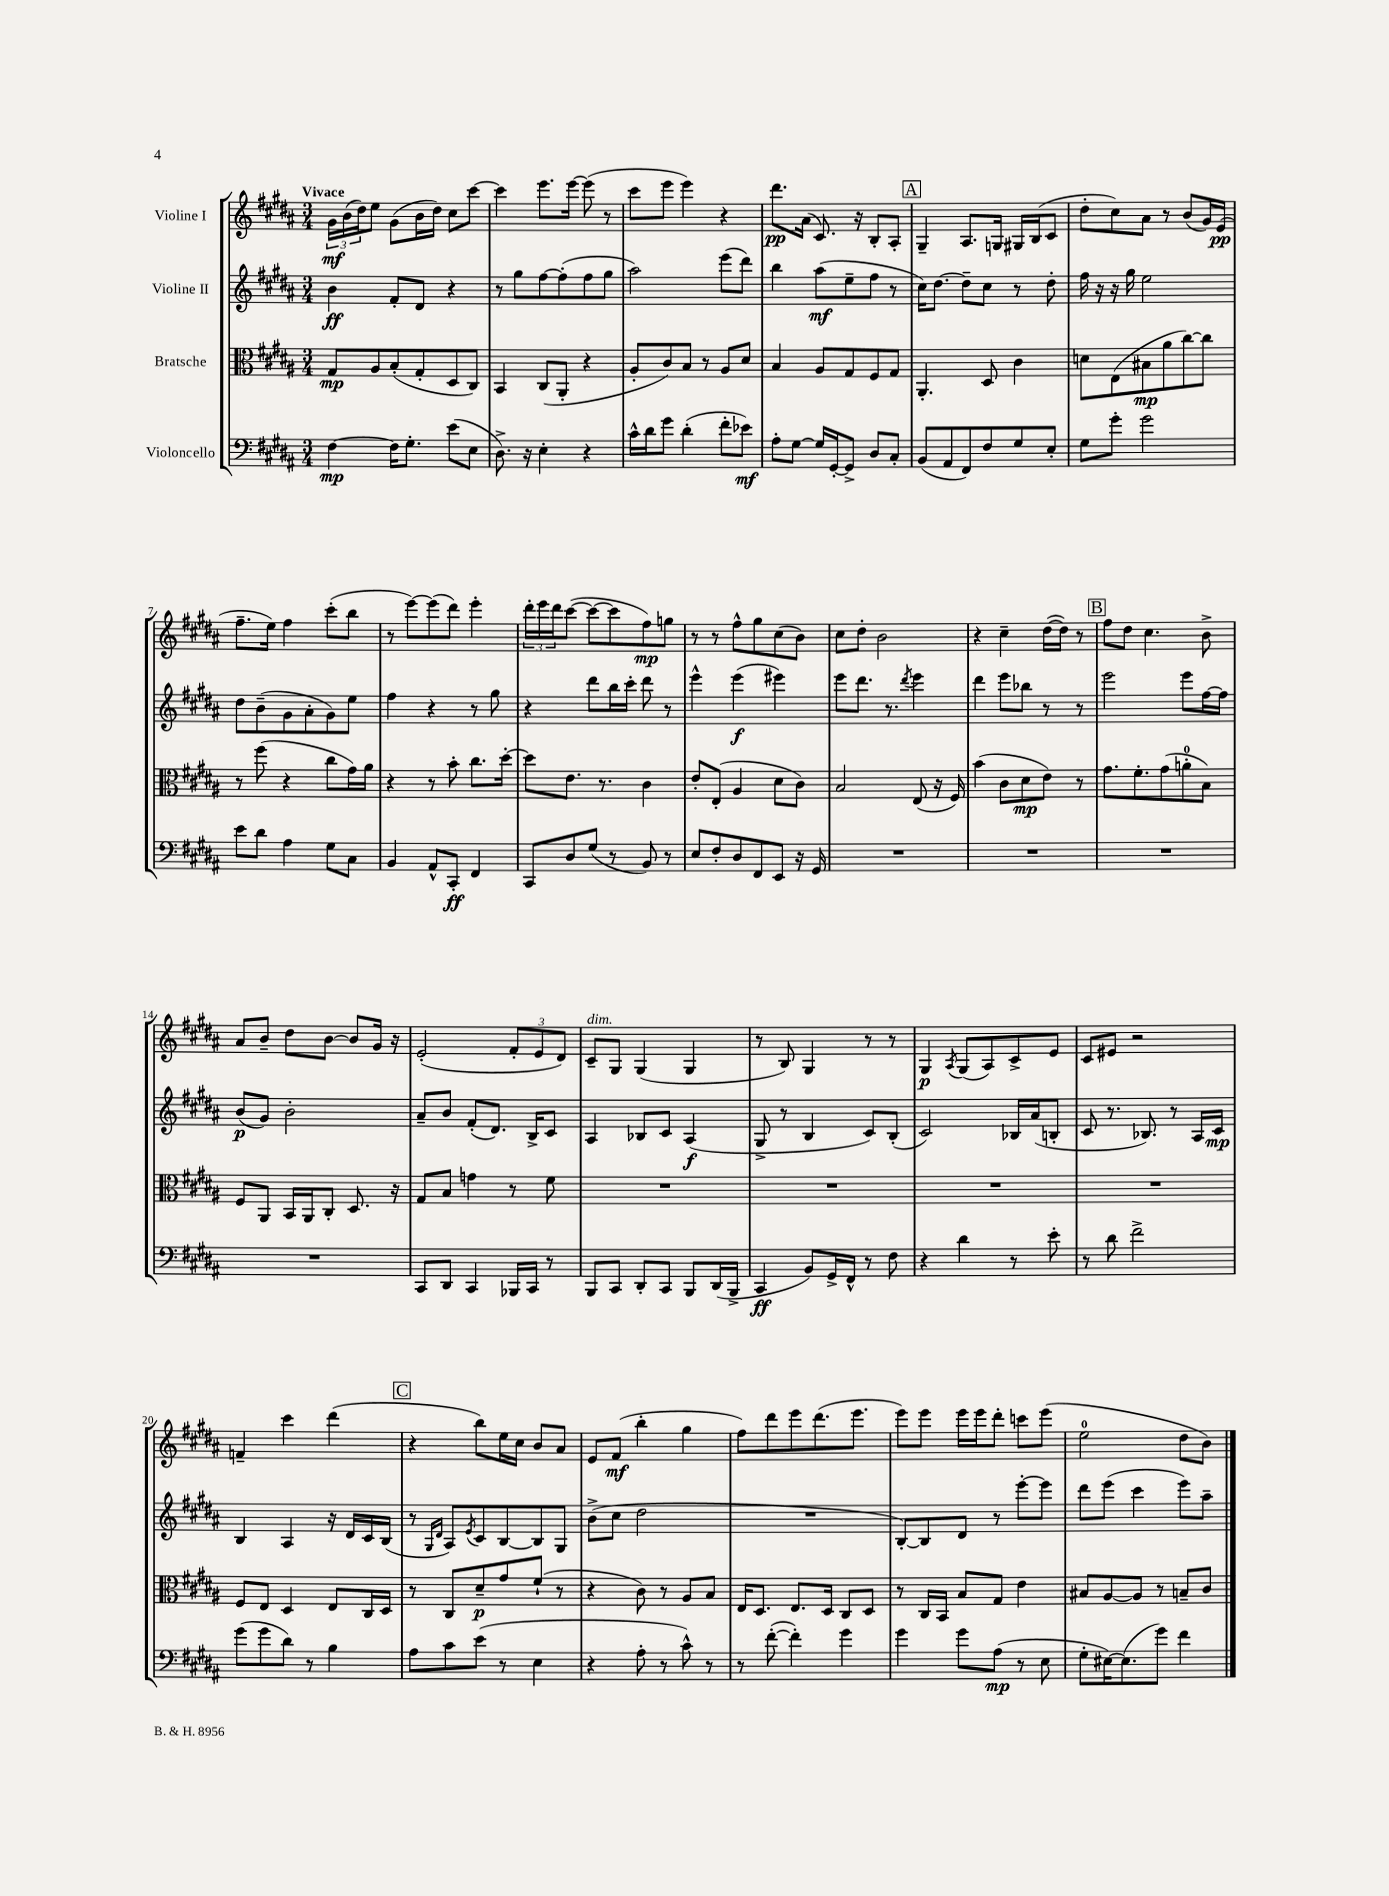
<<
\new StaffGroup <<
\new Staff = "s0" \with { instrumentName = "Violine I" } {
    \clef treble \key b \major \numericTimeSignature \time 3/4 \tempo "Vivace"
    \tuplet 3/2 { gis'16\mf b'16( dis''16) } e''8 gis'8( b'16 dis''16) cis''8 cis'''8~ |
    cis'''4 e'''8. e'''16~ e'''8( r8 |
    cis'''8 e'''8 e'''4) r4 |
    dis'''8.\pp ais'16( cis'8.) r16 b8-. ais8-. |
    \mark \markup { \box "A" } gis4-- ais8. g16 gis16 b16( cis'8 |
    dis''8-. cis''8) ais'8 r8 b'8( gis'16) e'16\pp( |
    fis''8.-- e''16) fis''4 cis'''8-.( b''8 |
    r8 e'''8~) e'''8( dis'''8) e'''4-. |
    \tuplet 3/2 { dis'''16-. e'''16 dis'''16 } cis'''8~( cis'''8~ cis'''8 fis''8\mp) g''8 |
    r8 r8 fis''8-^ gis''8 cis''8( b'8) |
    cis''8 dis''8-. b'2 |
    r4 cis''4-- dis''16~( dis''16) r8 |
    \mark \markup { \box "B" } fis''8 dis''8 cis''4. b'8-> |
    ais'8 b'8-- dis''8 b'8~ b'8 gis'16 r16 |
    e'2-.( \tuplet 3/2 { fis'8-. e'8 dis'8) } |
    cis'8--^\markup { \italic "dim." } gis8 gis4( gis4 |
    r8 b8) gis4 r8 r8 |
    gis4\p \acciaccatura { ais8 } gis8( ais8) cis'8-> e'8 |
    cis'8 eis'8 r2 |
    f'4-- cis'''4 dis'''4( |
    \mark \markup { \box "C" } r4 b''8) e''16 cis''16 b'8 ais'8 |
    e'8 fis'8\mf( b''4-. gis''4 |
    fis''8) dis'''8 e'''8 dis'''8.( e'''8. |
    e'''8) e'''8 e'''16 e'''16 dis'''8-. c'''8 e'''8( |
    e''2-0 dis''8 b'8) \bar "|." |
}
\new Staff = "s1" \with { instrumentName = "Violine II" } {
    \clef treble \key b \major \numericTimeSignature \time 3/4
    b'4\ff fis'8-. dis'8 r4 |
    r8 gis''8 fis''8~ fis''8-.( fis''8 gis''8 |
    ais''2) e'''8( dis'''8) |
    b''4 ais''8\mf( e''8-- fis''8 r8 |
    \mark \markup { \box "A" } cis''16) dis''8.~ dis''8-- cis''8 r8 dis''8-. |
    fis''16 r16 r16 gis''16 e''2 |
    dis''8 b'8--( gis'8 ais'8-. gis'8) e''8 |
    fis''4 r4 r8 gis''8 |
    r4 dis'''8 b''16 cis'''16-. dis'''8 r8 |
    e'''4-^ e'''4\f( eis'''4) |
    e'''8 dis'''8. r8. \acciaccatura { dis'''8 } e'''4 |
    dis'''4 e'''8 bes''8 r8 r8 |
    \mark \markup { \box "B" } e'''2 e'''8 fis''16~ fis''16 |
    b'8\p( gis'8) b'2-. |
    ais'8-- b'8 fis'8-.( dis'8.) b16-> cis'8 |
    ais4 bes8 cis'8 ais4\f( |
    gis8-> r8 b4 cis'8) b8-.( |
    cis'2) bes16 ais'16( b8-. |
    cis'8 r8. bes8.) r8 ais16 cis'16\mp |
    b4 ais4 r16 dis'16 cis'16 b16( |
    \mark \markup { \box "C" } r8 \grace { gis16 dis'16 } ais8) \acciaccatura { e'8 } cis'8 b8~ b8 gis8 |
    b'8->( cis''8 dis''2 |
    R2. |
    b8~-.) b8 dis'8 r8 e'''8~-. e'''8 |
    dis'''8 e'''8( cis'''4 e'''8) ais''8-- \bar "|." |
}
\new Staff = "s2" \with { instrumentName = "Bratsche" } {
    \clef alto \key b \major \numericTimeSignature \time 3/4
    gis8\mp ais8 b8-.( gis8-. dis8 cis8) |
    b,4 cis8( ais,8-. r4 |
    ais8-. cis'8) b8 r8 ais8 dis'8 |
    b4 ais8 gis8 fis8 gis8 |
    \mark \markup { \box "A" } ais,4.-. dis8 cis'4 |
    d'8 e8( bis8\mp ais'8 cis''8~) cis''8 |
    r8 fis''8( r4 cis''8 gis'16) ais'16 |
    r4 r8 b'8-. cis''8. dis''16~-. |
    dis''8 e'8. r8. cis'4 |
    e'8-. e8-.( ais4 dis'8 cis'8) |
    b2 e8( r16 fis16) |
    b'4( cis'8 dis'8\mp e'8) r8 |
    \mark \markup { \box "B" } gis'8. fis'8.-. gis'8( a'8-0-. b8) |
    fis8 ais,8 b,16 ais,16 cis8-. dis8. r16 |
    gis8 b8 g'4 r8 fis'8 |
    R2. |
    R2. |
    R2. |
    R2. |
    fis8 e8 dis4 e8 cis16 dis16 |
    \mark \markup { \box "C" } r8 cis8 dis'8--\p gis'8 fis'8-!( r8 |
    r4 cis'8) r8 ais8 b8 |
    e16 dis8. e8. dis16 cis8 dis8 |
    r8 cis16 b,16 b8 gis8 e'4 |
    bis8 ais8~ ais8 r8 b8-- cis'8 \bar "|." |
}
\new Staff = "s3" \with { instrumentName = "Violoncello" } {
    \clef bass \key b \major \numericTimeSignature \time 3/4
    fis4~\mp fis16 gis8.-. e'8( e8 |
    dis8.->) r16 e4-. r4 |
    cis'16-^ dis'16 gis'8 dis'4-.( fis'8-. ees'8\mf) |
    ais8-. gis8~ gis16 gis,16~-. gis,8-> dis8 cis8-. |
    \mark \markup { \box "A" } b,8( ais,8 fis,8) fis8 gis8 e8-. |
    gis8 gis'8-. gis'2 |
    e'8 dis'8 ais4 gis8 cis8 |
    b,4 ais,8-^ cis,8-.\ff fis,4 |
    cis,8 dis8 gis8( r8 b,8) r8 |
    e8 fis8-. dis8 fis,8 e,8 r16 gis,16 |
    R2. |
    R2. |
    \mark \markup { \box "B" } R2. |
    R2. |
    cis,8 dis,8 cis,4 bes,,16 cis,16 r8 |
    b,,8 cis,8 dis,8-. cis,8 b,,8 dis,16( b,,16-> |
    cis,4\ff b,8) gis,16-> fis,16-^ r8 fis8 |
    r4 dis'4 r8 e'8-. |
    r8 dis'8 fis'2-> |
    gis'8( gis'8 dis'8) r8 b4 |
    \mark \markup { \box "C" } ais8 cis'8 e'8( r8 e4 |
    r4 ais8-. r8 cis'8-^) r8 |
    r8 fis'8~-.( fis'4-.) gis'4 |
    gis'4 gis'8 ais8\mp( r8 e8 |
    gis8-. eis16~) eis8.( gis'8) fis'4 \bar "|." |
}
>>
>>
